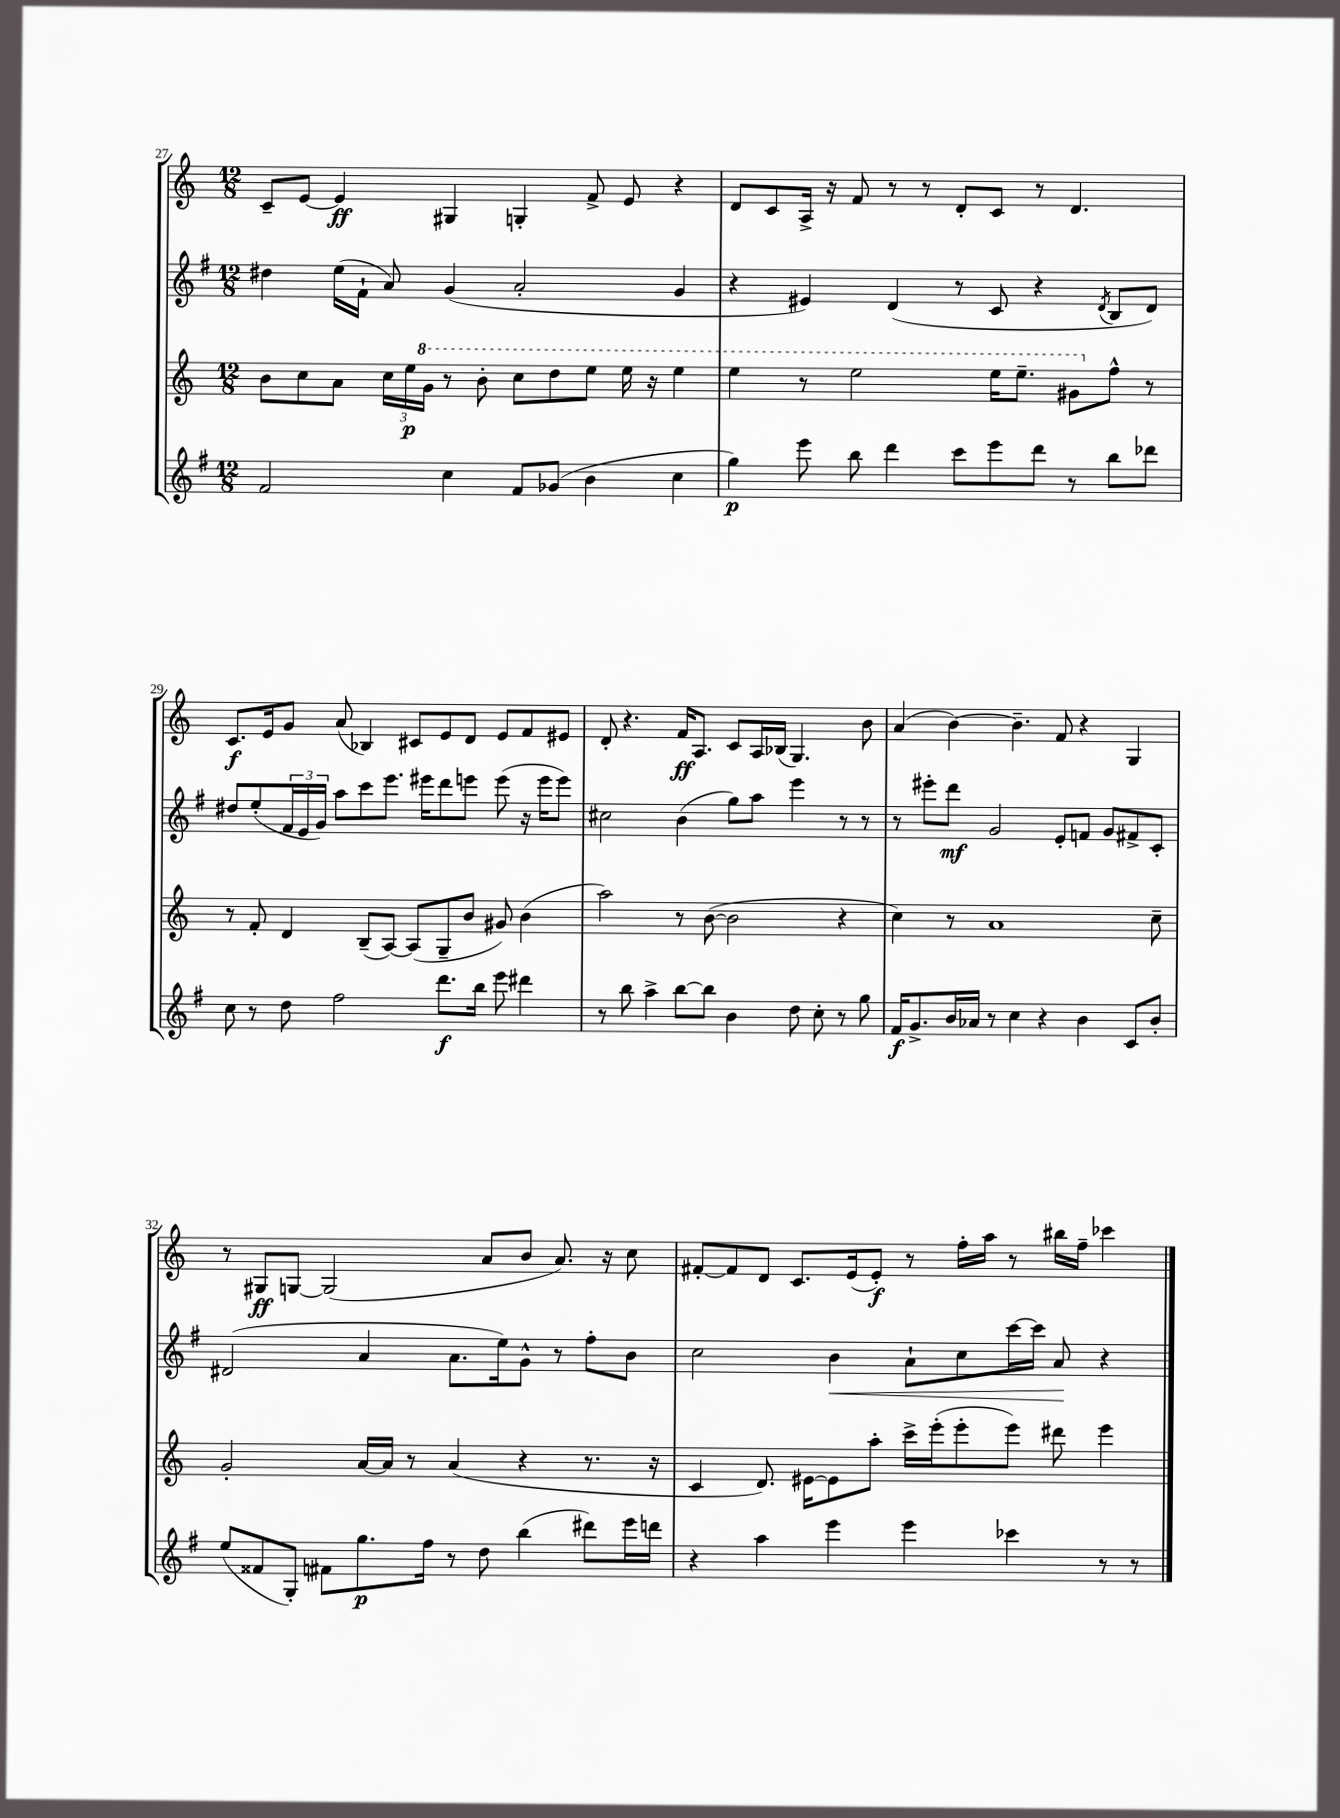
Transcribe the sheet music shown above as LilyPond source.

<<
\new StaffGroup <<
\new Staff = "s0" {
    \clef treble \key c \major \numericTimeSignature \time 12/8
    c'8-- e'8~ e'4\ff gis4 g4-. f'8-> e'8 r4 |
    d'8 c'8 a16-> r16 f'8 r8 r8 d'8-. c'8 r8 d'4. |
    c'8.\f e'16 g'8 a'8( bes4) cis'8 e'8 d'8 e'8 f'8 eis'8 |
    d'8-. r4. f'16\ff a8. c'8 a16 bes16( g4.) b'8 |
    a'4( b'4~) b'4.-- f'8 r4 g4 |
    r8 gis8\ff g8~ g2( a'8 b'8 a'8.) r16 c''8 |
    fis'8~-. fis'8 d'8 c'8. e'16( e'8-.\f) r8 f''16-. a''16 r8 bis''16 f''16-- ces'''4 \bar "|." |
}
\new Staff = "s1" {
    \clef treble \key g \major \numericTimeSignature \time 12/8
    dis''4 e''16( fis'16-! a'8) g'4( a'2-. g'4 |
    r4 eis'4) d'4( r8 c'8 r4 \acciaccatura { d'8 } b8 d'8) |
    dis''8 e''8-.( \tuplet 3/2 { fis'16 e'16 g'16) } a''8 c'''8 e'''8. eis'''16 d'''8 e'''8 e'''8( r16 e'''16 e'''8) |
    cis''2 b'4( g''8) a''8 e'''4 r8 r8 |
    r8 eis'''8-. d'''8\mf g'2 e'8-. f'8 g'8 fis'8-> c'8-. |
    dis'2( a'4 a'8. e''16) g'8-^ r8 fis''8-. b'8 |
    c''2 b'4\< a'8-! c''8 c'''16~ c'''16 a'8\! r4 \bar "|." |
}
\new Staff = "s2" {
    \clef treble \key c \major \numericTimeSignature \time 12/8
    b'8 c''8 a'8 \tuplet 3/2 { c''16 e''16\p \ottava #1 g''16 } r8 b''8-. c'''8 d'''8 e'''8 e'''16 r16 e'''4 |
    e'''4 r8 e'''2 e'''16 e'''8.-- gis''8 \ottava #0 f''8-^ r8 |
    r8 f'8-. d'4 b8--( a8~) a8( g8-- b'8 gis'8) b'4( |
    a''2) r8 b'8~( b'2 r4 |
    c''4) r8 a'1 c''8-- |
    g'2-. a'16~ a'16 r8 a'4( r4 r8. r16 |
    c'4 d'8.) eis'16~ eis'8 a''8-. c'''16-> e'''16-.( e'''8-. e'''8) dis'''8 e'''4 \bar "|." |
}
\new Staff = "s3" {
    \clef treble \key g \major \numericTimeSignature \time 12/8
    fis'2 c''4 fis'8 ges'8( b'4 c''4 |
    g''4\p) e'''8 b''8 d'''4 c'''8 e'''8 d'''8 r8 b''8 des'''8 |
    c''8 r8 d''8 fis''2 d'''8.\f b''16 e'''8 dis'''4 |
    r8 b''8 a''4-> b''8~ b''8 b'4 d''8 c''8-. r8 g''8 |
    fis'16\f g'8.-> b'16 aes'16 r8 c''4 r4 b'4 c'8 b'8-. |
    e''8( fisis'8 g8-.) fis'8 g''8.\p fis''16 r8 d''8 b''4( dis'''8) e'''16 d'''16 |
    r4 a''4 e'''4 e'''4 ces'''4 r8 r8 \bar "|." |
}
>>
>>
\layout { \context { \Score currentBarNumber = #27 } }
